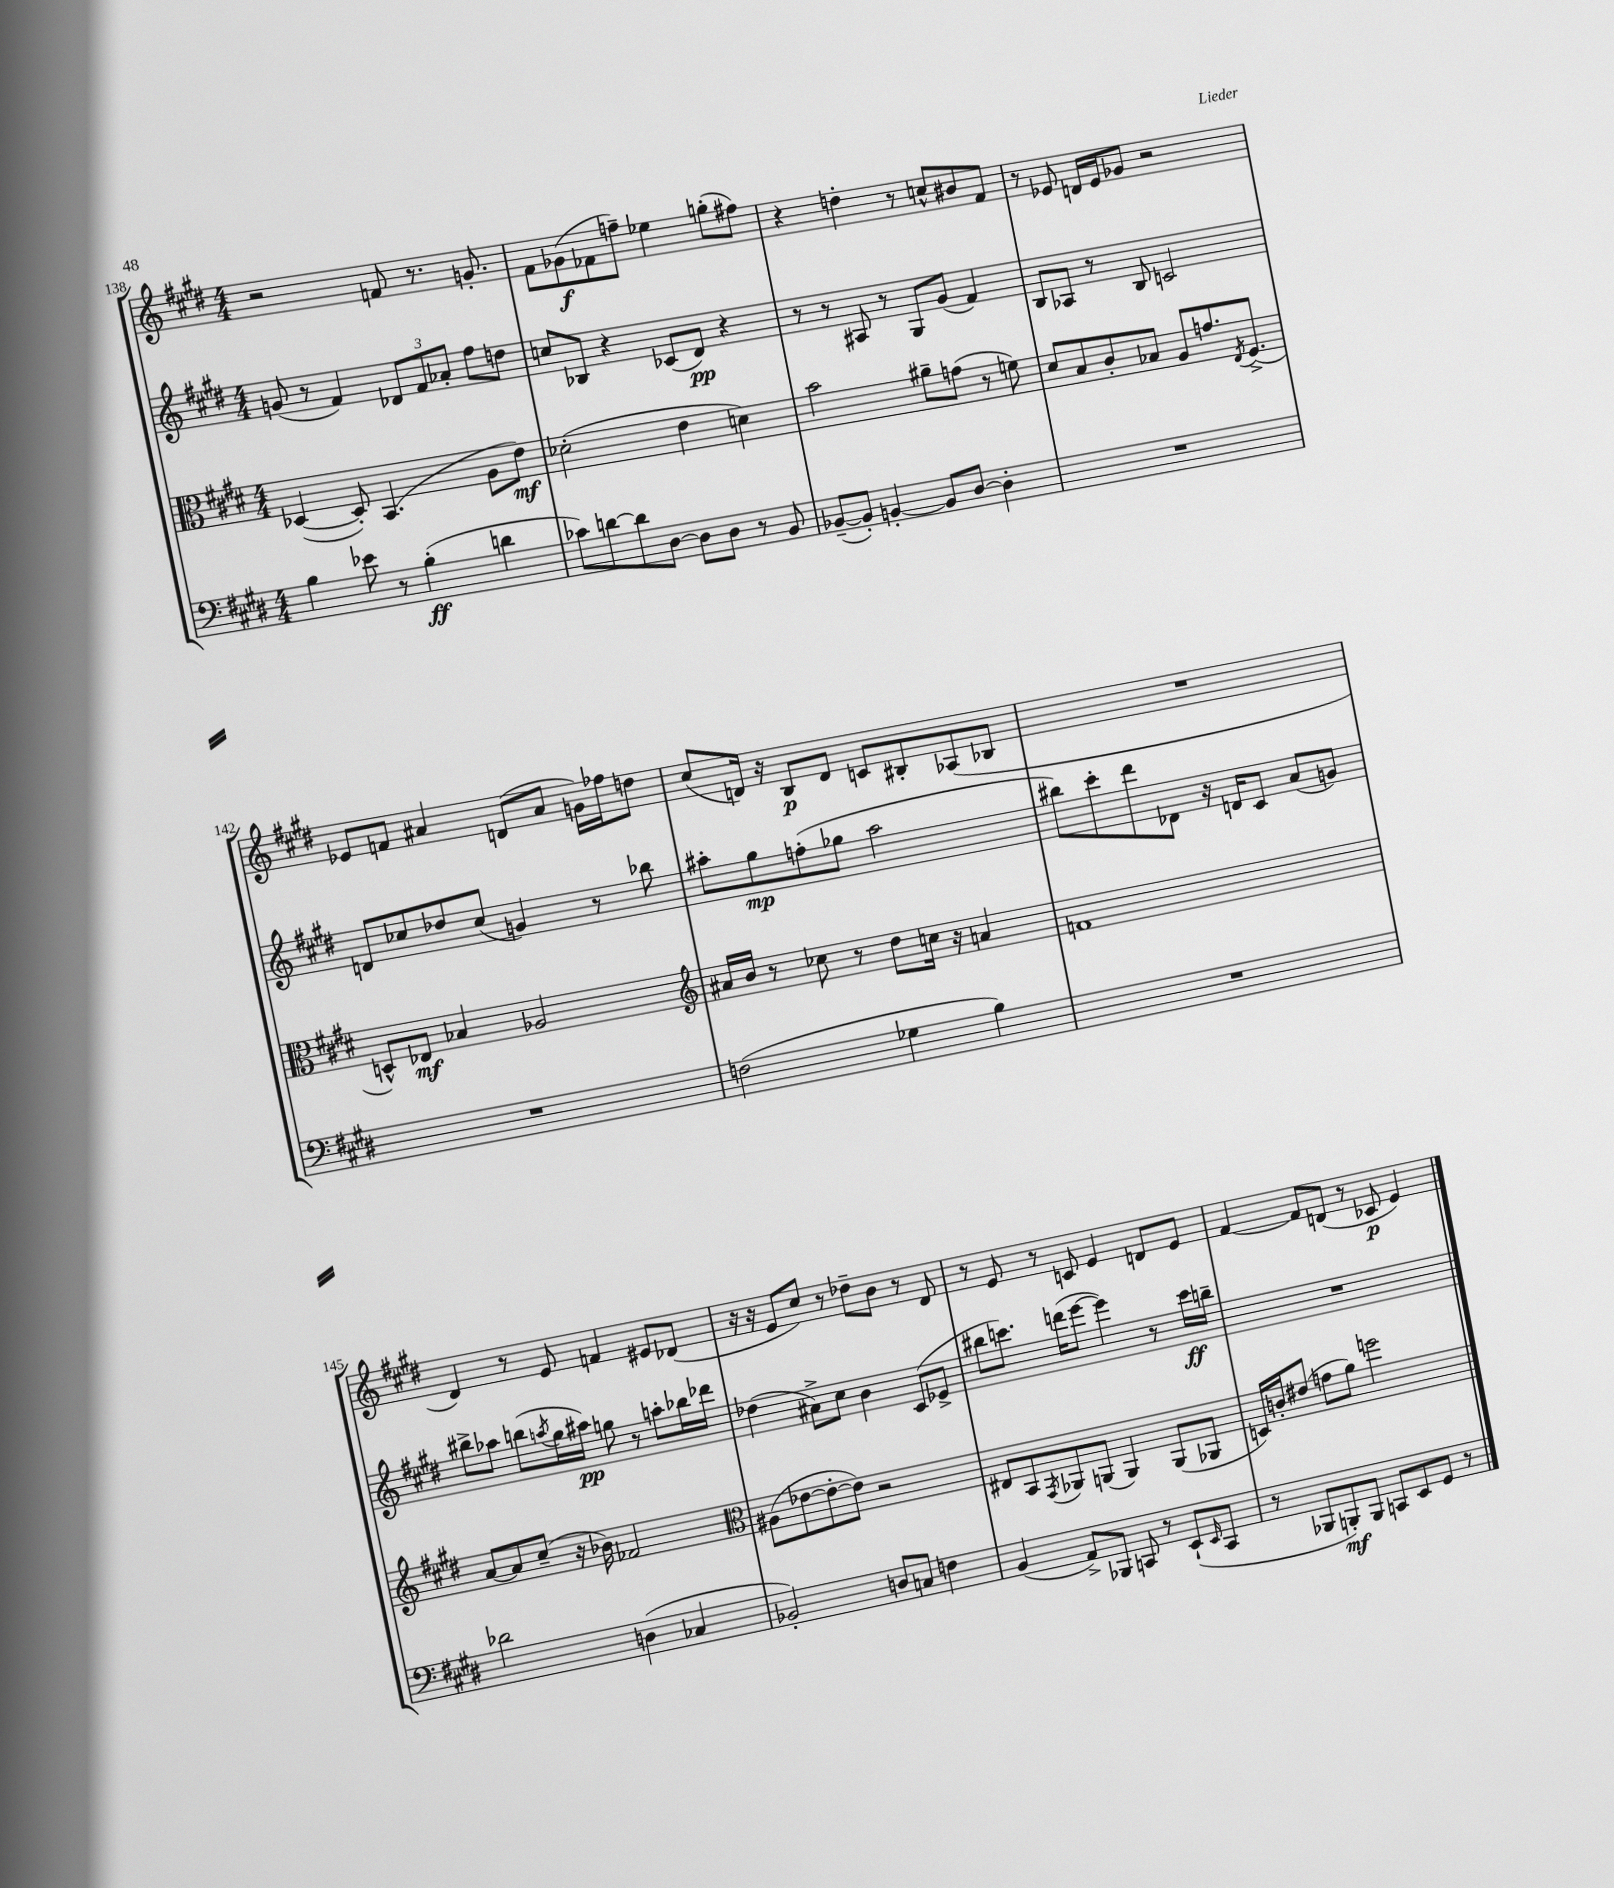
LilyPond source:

<<
\new StaffGroup <<
\new Staff = "s0" {
    \clef treble \key e \major \numericTimeSignature \time 4/4
    r2 f'8 r8. g'8.-. |
    fis'8 ges'8\f( fes'8 f''8--) ees''4 g''8-.( fis''8) |
    r4 d''4-. r8 c''8-^ bis'8 fis'8 |
    r8 ees'8 d'16 ees'16 ges'8 r2 |
    ees'8 f'8 ais'4 d'8( ais'8 g'16) fes''16 d''8 |
    cis''8( d'16) r16 b8\p d'8 c'8 bis8-. aes8( bes8 |
    R1 |
    dis'4) r8 e'8 f'4 eis'8 des'8( |
    r16 r16 e'8 cis''8) r8 des''8-- b'8 r8 dis'8 |
    r8 e'8 r8 c'8 e'4 d'8 e'8 |
    fis'4~ fis'8 d'8( r8 ces'8\p e'4) \bar "|." |
}
\new Staff = "s1" {
    \clef treble \key e \major \numericTimeSignature \time 4/4
    g'8( r8 fis'4) \tuplet 3/2 { des'8 fis'8 aes'8-. } fis''8 d''8 |
    c''8 bes8 r4 ces'8( dis'8\pp) r4 |
    r8 r8 ais8 r8 gis8 gis'8( fis'4) |
    b8 aes8 r8 b8 c'2 |
    d'8 ces''8 des''8 ces''8( g'4) r8 bes''8 |
    ais''8-. gis''8\mp f''8-.( ges''8 ais''2 |
    bis''8) cis'''8-. dis'''8 des'8 r16 d'16 cis'8 a'8( g'8) |
    bis''8-> aes''8 b''8( \acciaccatura { a''8 } gis''16 ais''16\pp) g''8 r8 a''8-. bes''16 des'''16 |
    des''4( ais'8->) cis''8 b'4 cis'8( ees'8-> |
    bis''8 c'''8.) d'''16( e'''8~ e'''4) r8 c'''16\ff b''16-- |
    R1 \bar "|." |
}
\new Staff = "s2" {
    \clef alto \key e \major \numericTimeSignature \time 4/4
    des4~( des8-.) b,4.( a8 e'8\mf) |
    des'2-.( e'4 d'4) |
    b'2 ais'8-- g'8( r8 f'8) |
    dis'8 b8 cis'8-. bes8 a8 g'8. \acciaccatura { e8 } fis8.->( |
    d8-^) ees8\mf bes4 aes2 |
    \clef treble ais'16 b'16 r8 ces''8 r8 dis''8 c''16 r16 a'4 |
    f'1 |
    a'8~ a'8 cis''8--( r16 bes'16) fes'2 |
    \clef alto ais8( ees'8~ ees'8~-. ees'8) r2 |
    eis8 b,8 \acciaccatura { gis,8 } aes,8 a,8( a,4) a,8( aes,8 |
    d16) c'16-. eis'8( g'8 a'8) f''2 \bar "|." |
}
\new Staff = "s3" {
    \clef bass \key e \major \numericTimeSignature \time 4/4
    b4 ees'8 r8 b4-.\ff( d'4 |
    ces'8) d'8~ d'8 dis8~ dis8 dis8 r8 b,8 |
    bes,8~--( bes,8-.) b,4~-. b,8 dis8~ dis4-. |
    R1 |
    R1 |
    f2( ges4 b4) |
    R1 |
    des'2 d4( ces4 |
    bes,2-.) d8 c8 f4 |
    b,4( a,8->) bes,,8 c,8 r8 e,8-!( \grace { e,16 } c,8 |
    r8 bes,,8 b,,8-.\mf) b,,8 c,8 e,8 gis,8 r8 \bar "|." |
}
>>
>>
\layout { \context { \Score currentBarNumber = #138 } }
